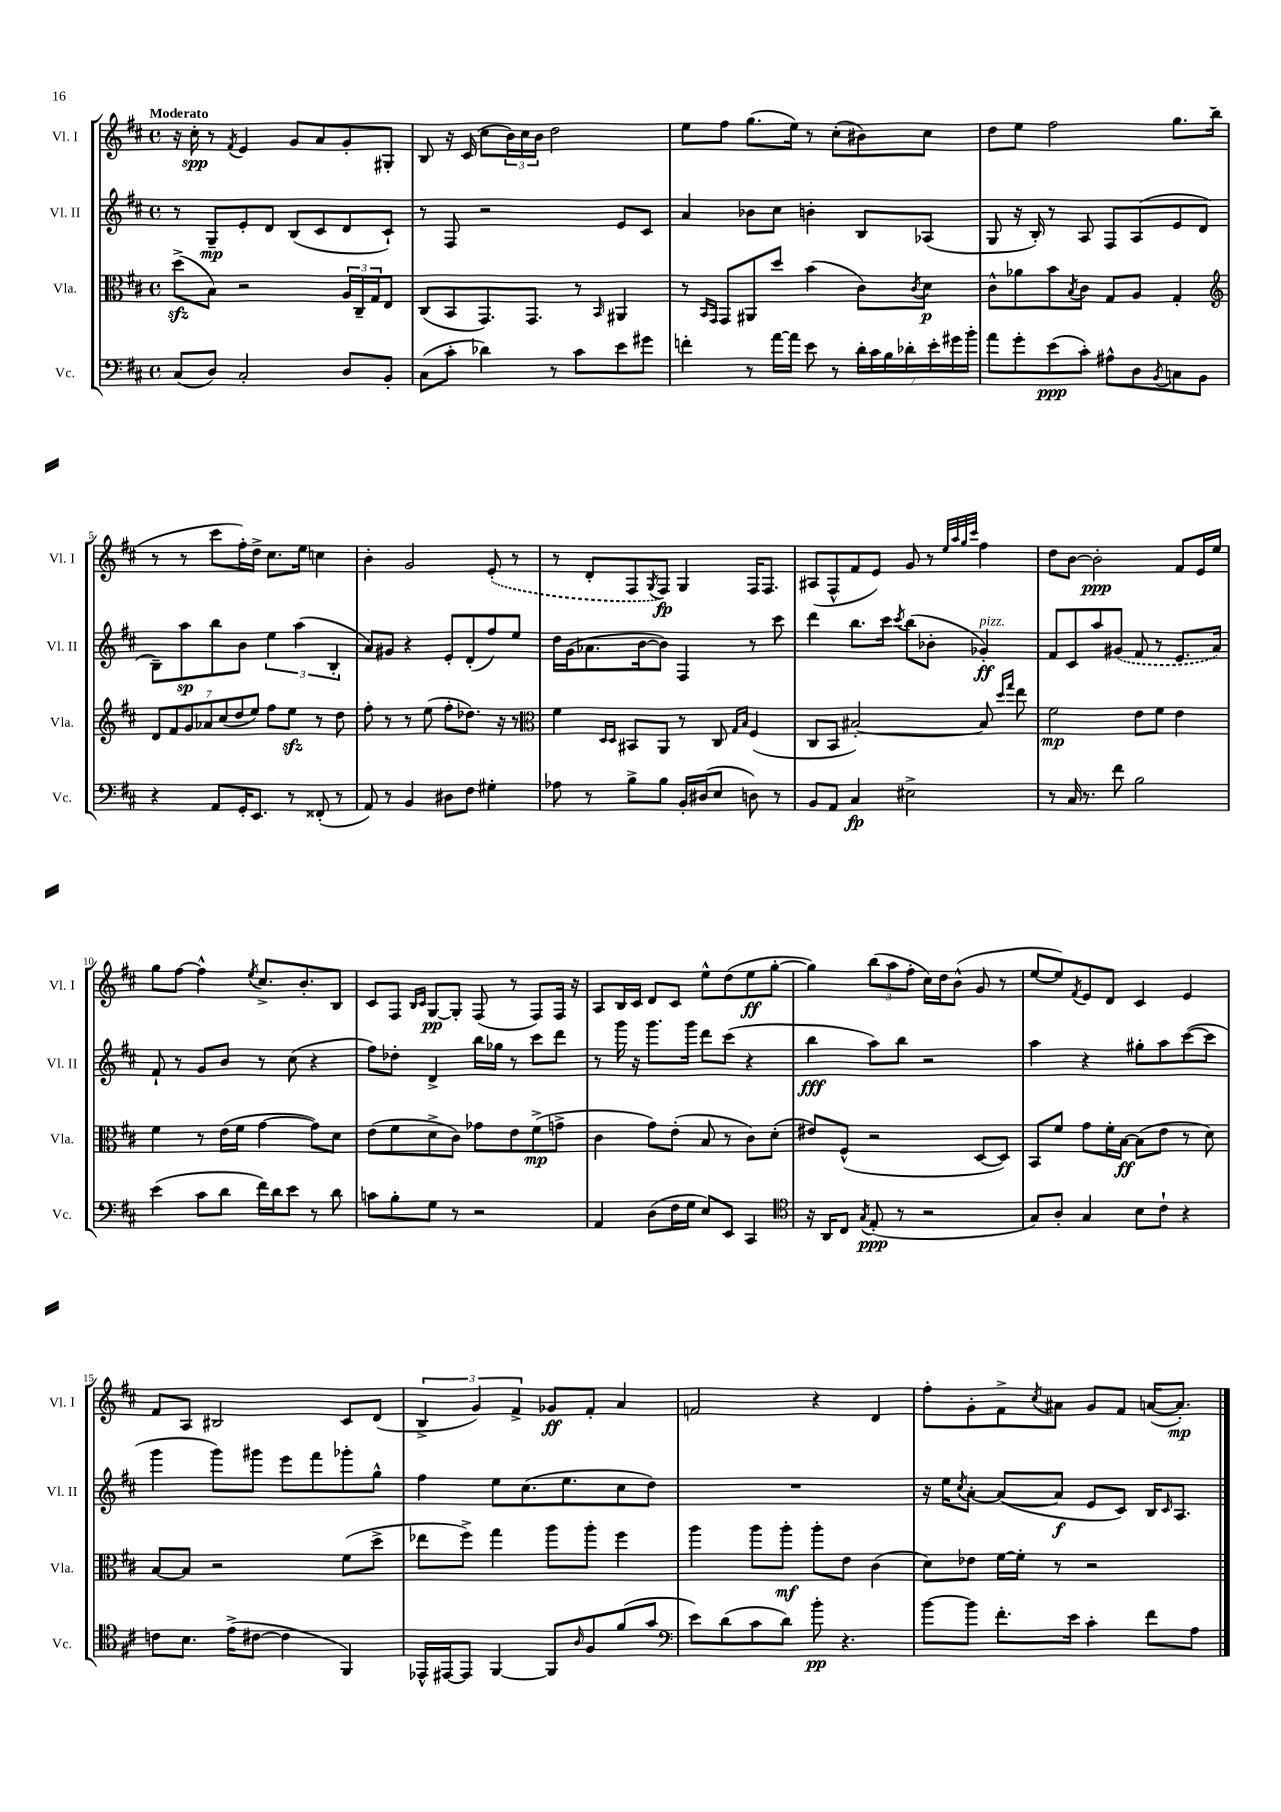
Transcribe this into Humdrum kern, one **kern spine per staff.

**kern	**kern	**kern	**kern
*staff4	*staff3	*staff2	*staff1
*clefF4	*clefC3	*clefG2	*clefG2
*k[f#c#]	*k[f#c#]	*k[f#c#]	*k[f#c#]
*M4/4	*M4/4	*M4/4	*M4/4
*met(c)	*met(c)	*met(c)	*met(c)
(8C#/L	(8dd^\L	8r	16r
.	.	.	16cc#'\
8D/J)	8B\J)	8G~/L	8r
.	.	.	8qf#/
2C#'/	2r	8e'/	4e/
.	.	8d/J	.
.	.	(8B/L	8g/L
.	.	8c#/	8a/
8D/L	24A/LL	8d/	8g'/
.	24C#~/	.	.
.	24G/J	.	.
8BB'/J	8E/J	8c#`/J)	8G#'/J
=	=	=	=
(8C#\L	(8C#/L	8r	8B/
8c#'\J	8BB/	8F#/	16r
.	.	.	(16c#/
4d-\)	8.GG/)	2r	8cc#\L
.	.	.	24b\L)
.	.	.	24cc#\
.	8.GG/J	.	.
.	.	.	24b\JJ
8r	.	.	2dd\
8c#\L	8r	.	.
.	16qqBB/	.	.
8e\	4AA#/	8e/L	.
8g#\J	.	8c#/J	.
=	=	=	=
4f'\	8r	4a/	8ee\L
.	16qqBB/LL	.	.
.	16qqGG/JJ	.	.
.	8GG/L	.	8ff#\J
8r	8AA#/	8b-\L	(8.gg\L
[16a\LL	8dd/J	8cc#\J	.
16a\]JJ	.	.	16ee\Jk)
8e\	(4b\	4b'\	8r
8r	.	.	(8cc#'\L
28d'\LL	8c#\L)	8B/L	8b#\)
28c#\	.	.	.
28B\	.	.	.
28d-'\	.	.	.
.	8qc#/	.	.
.	8d\J	(8A-/J	8cc#\J
28e'\	.	.	.
28g#\	.	.	.
28b'\JJ	.	.	.
=	=	=	=
8a\L	8c#^^\L	8G/	8dd\L
8g'\	8a-\	16r	8ee\J
.	.	16B'/)	.
(8e\	8b\	8r	2ff#\
.	8qB/	.	.
8c#'\J)	8c#\J	8A/	.
8A#^^\L	8G/L	8F#/L	.
8D\	8A/J	(8A/	.
8qBB/	.	.	.
8C\	4G'/	8e/	8.gg\L
8BB\J	.	8d/J	.
.	.	.	(16bb\Jk
=	=	=	=
*	*clefG2	*	*
4r	14d/L	8B~\L)	8r
.	14f#/	.	.
.	.	8aa\	8r
.	14g/	.	.
.	14a-/	.	.
8AA/L	.	8bb\	8ccc#\L
.	(14cc#/	.	.
.	14dd/	.	.
16GG'/K	.	8b\J	16ff#'\L)
.	14ee/J)	.	.
8.EE/J	.	.	16dd^\JJ
.	8ff#\L	6ee\	8.cc#\L
8r	8ee\J	.	.
.	.	(6aa\	.
.	.	.	16ee\Jk
(8FF##'/	8r	.	4cc\
.	.	6B'/	.
8r	8dd\	.	.
=	=	=	=
8AA/)	8ff#'\	8a/L)	4b'\
8r	8r	8g#/J	.
4BB/	8r	4r	2g/
.	(8ee\	.	.
8D#\L	8ff#'\L	8e'/L	.
8F#\J	8.dd-\J)	(8d'/	.
4G#'\	.	8ff#/)	(8e'/
.	16r	.	.
.	8r	8ee/J	8r
=	=	=	=
*	*clefC3	*	*
8A-\	4f#\	16dd\LL	8r
.	.	(16g\J	.
8r	.	8.a-\	8d'/L
.	16qqD/LL	.	.
.	16qqD/JJ	.	.
8B^\L	8BB#/L	.	8F#/
.	.	[16b\k	.
.	.	.	8qG/
8B\J	8AA/J	8b\]J)	8F#/J)
16BB'/LL	8r	4F#/	4G/
(16D#/J	.	.	.
8E/J	8C#/	.	.
.	16qqG/LL	.	.
.	16qqB/JJ	.	.
8D\)	(4F#/	8r	16F#/LK
.	.	.	8.F#/J
8r	.	8ccc#\	.
=	=	=	=
8BB/L	8C#/L	4ddd\	(8A#/L
8AA/J	8BB/J	.	8F#^^/
4C#/	[2B#'/)	8.bb\L	8f#/
.	.	.	8e/J)
.	.	16ccc#\Jk	.
.	.	8qccc#/	.
2E#^\	.	(8bb\L	8g/
.	.	8b-'\J	8r
.	.	.	32qqee/LLL
.	.	.	32qqaa/
.	.	.	32qqgg/
.	.	.	32qqccc#/JJJ
.	8B#/]	4g-'/)	4ff#\
.	16qqdd/LL	.	.
.	16qqgg/JJ	.	.
.	8ee\	.	.
=	=	=	=
8r	2f#\	8f#/L	8dd\L
16C#/	.	8c#/	[8b\J
8.r	.	.	.
.	.	8aa/	2b'\]
8f#\	.	(8g#/J	.
2B\	8e\L	8f#/	.
.	8f#\J	8r	.
.	4e\	8.e/L	8f#/L
.	.	.	16e/L
.	.	16a/Jk)	16ee/JJ
=	=	=	=
(4e\	4f#\	8f#`/	8gg\L
.	.	8r	[8ff#\J
8c#\L	8r	8g/L	4ff#^^\]
8d\J	(16e\LL	8b/J	.
.	16f#\JJ	.	.
.	.	.	8qee/
16f#\LL)	[4g\	8r	8.cc#^/L
16d\J	.	.	.
8e\J	.	(8cc#\	.
.	.	.	8.b'/
8r	8g\]L)	4r	.
8d\	8d\J	.	8B/J
=	=	=	=
8c\L	(8e\L	8ff#\L)	8c#/L
8B'\	8f#\	8dd-'\J	8F#/J
.	.	.	16qqB/LL
.	.	.	16qqc#/JJ
8G\J	8d^\	4d^/	[8G/L
8r	8c#\J)	.	8G'/]J
2r	8g-\L	16bb\LL	(8F#/
.	.	16gg-\JJ	.
.	8e\	8r	8r
.	(8f#^\	8ccc#\L	8F#/L)
.	8g^\J	8ddd\J	16F#/Jk
.	.	.	16r
=	=	=	=
4AA/	4c#\	8r	8A/L
.	.	16ggg\	16B/L
.	.	16r	16c#/JJ
(8D\L	8g\L)	8.ggg\L	8d/L
16F#\L	(8e'\J	.	8c#/J
16G\JJ	.	16ggg\Jk	.
8E/L)	8B/	8ddd\L	8ee^^\L
8EE/J	8r	(8ccc#\J	(8dd\
4CC#/	8c#\L)	4r	8ee\
.	(8d'\J	.	[8gg'\J
=	=	=	=
*clefC4	*	*	*
16r	8e#/L)	4bb\	4gg\])
16AA/LK	.	.	.
8C#/J	(8F#^^/J	.	.
8qG/	.	.	.
(8E'/	2r	8aa\L)	(12bb\L
.	.	.	12aa\
8r	.	8bb\J	.
.	.	.	12ff#'\J
2r	.	2r	16cc#\LL)
.	.	.	16dd\J
.	.	.	(8b^^\J
.	[8D/L	.	8g/
.	8D/]J)	.	8r
=	=	=	=
8G/L)	8BB/L	4aa\	[8ee/L
8A'/J	8f#/J	.	8ee/])
.	.	.	8qf#/
4G/	8g\L	4r	8e/
.	16f#'\L	.	8d/J
.	[16B\JJ	.	.
8B\L	(8B\]L	8gg#'\L	4c#/
8c#`\J	8e\J	8aa\	.
4r	8r	([8ccc#\	4e/
.	8d\)	8ccc#\]J	.
=	=	=	=
8c\L	[8B/L	4ggg\	8f#/L
8.B\J	8B/]J	.	8A/J
.	2r	8ggg\L)	2B#/
(16e^\LK	.	.	.
[8c#\J	.	8ggg#\J	.
4c#\]	.	8eee\L	.
.	.	8fff#\	.
4FF#/)	(8f#\L	8ggg-'\	8c#/L
.	8dd^\J	8gg^^\J	(8d/J
=	=	=	=
16EE-^^/LL	8ee-\L	4ff#\	6B^/
[16EE#/J	.	.	.
8EE#/]J	8ff#^\J)	.	.
.	.	.	6g/)
[4FF#/	4gg\	8ee\L	.
.	.	.	6f#^/
.	.	(8.cc#\	.
8FF#/]L	8aa\L	.	8g-/L
.	.	8.ee\	.
16qqA/	.	.	.
8F#/	8aa'\J	.	8f#'/J
(8f#/	4ff#\	8cc#\	4a/
8g/J	.	8dd\J)	.
=	=	=	=
*clefF4	*	*	*
8e\L)	4aa\	1r	2f/
(8d\	.	.	.
8c#\	8aa\L	.	.
8d\J)	8aa'\J	.	.
8b'\	8aa'\L	.	4r
4.r	8e\J	.	.
.	(4c#\	.	4d/
=	=	=	=
[8b\L	8d\L)	16r	8ff#'\L
.	.	16ee\LK	.
.	.	8qcc#/	.
8b\]J	8e-\J	[8a'\J	8g'\
8.f#'\L	[16f#\LL	(8a/_L	8f#^\
.	16f#'\]JJ	.	.
.	.	.	8qcc#/
.	8r	8a/]J	8a#\J
16e\Jk	.	.	.
4c#'\	2r	8e/L	8g/L
.	.	8c#/J)	8f#/J
8f#\L	.	16B/LK	([16a/LK
.	.	16qqc#/	.
.	.	8.A/J	8.a'/]J)
8A\J	.	.	.
==	==	==	==
*-	*-	*-	*-
